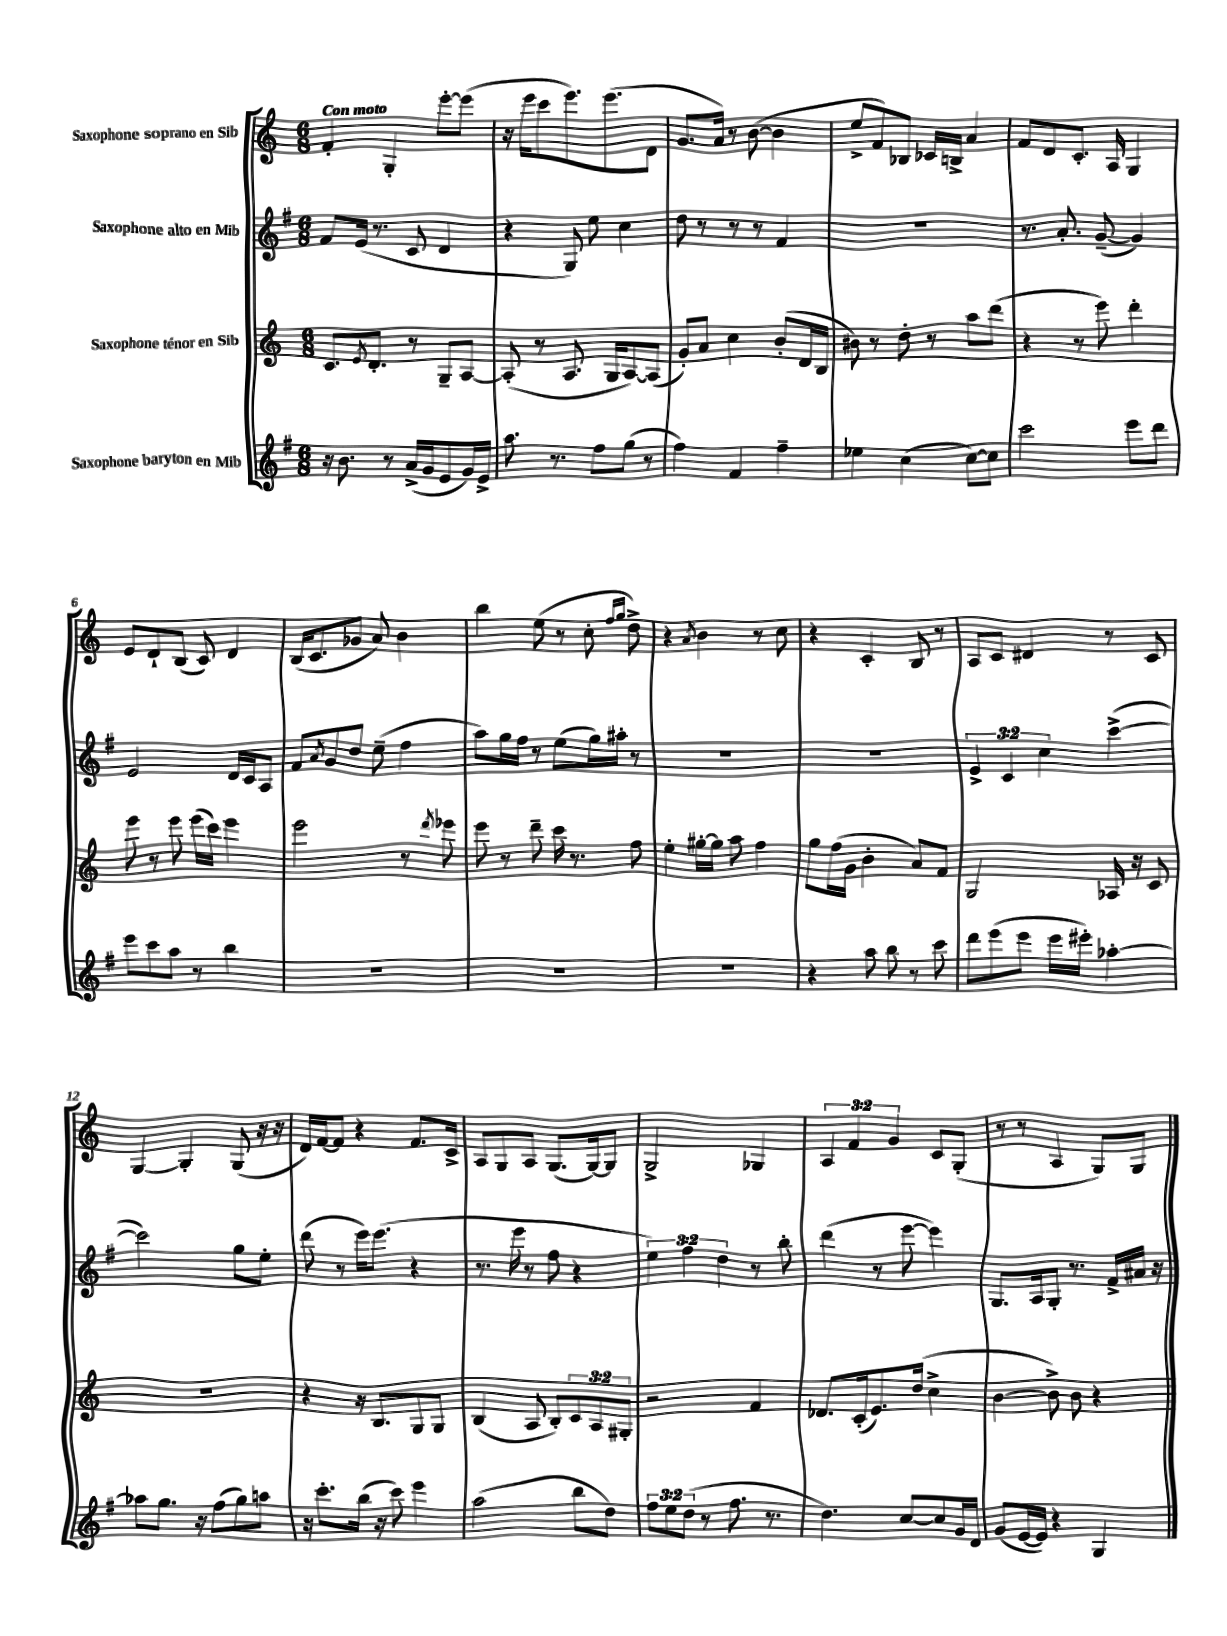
<<
\new StaffGroup <<
\new Staff = "s0" \with { instrumentName = "Saxophone soprano en Sib" } {
    \clef treble \key c \major \numericTimeSignature \time 6/8 \override Staff.TupletNumber.text = #tuplet-number::calc-fraction-text \tempo "Con moto"
    f'4-. g4-. e'''8~-. e'''8( |
    r16 e'''16 c'''8 e'''8.) e'''8.( d'8 |
    g'8. a'16) r8 b'8~( b'4 |
    e''8-> f'8) bes8 ces'16 b16-> a'4 |
    f'8 d'8 c'8.-. a16 g4 |
    e'8 d'8-! b8( c'8) d'4 |
    b16( c'8. ges'8 a'8) b'4 |
    b''4 e''8( r8 c''8-. \grace { f''16 g''16 } d''8->) |
    r4 \acciaccatura { a'8 } b'4 r8 c''8 |
    r4 c'4-. b8 r8 |
    a8 c'8 dis'4 r8 c'8 |
    g4~ g4-. g8( r16 r16 |
    d'16) f'16~ f'8 r4 f'8. c'16-> |
    a8 g8 a8 g8.( g16~) g8 |
    g2-> ges4 |
    \tuplet 3/2 { a4 f'4 g'4 } c'8 g8-.( |
    r8 r8 a4 g8) g8 \bar "|." |
}
\new Staff = "s1" \with { instrumentName = "Saxophone alto en Mib" } {
    \clef treble \key g \major \numericTimeSignature \time 6/8 \override Staff.TupletNumber.text = #tuplet-number::calc-fraction-text
    fis'8 e'16( r8. c'8 d'4 |
    r4 g8) e''8 c''4 |
    d''8 r8 r8 r8 fis'4 |
    R2. |
    r8. a'8.-. g'8~--( g'4) |
    e'2 d'16 c'16 a8 |
    fis'8 \acciaccatura { a'8 } g'8 d''8 e''8--( fis''4 |
    a''8) g''16 fis''16 r8 e''8( g''16) ais''16-. r8 |
    R2. |
    R2. |
    \tuplet 3/2 { e'4-> c'4 c''4 } c'''4~->( |
    c'''2) g''8 e''8-. |
    d'''8( r8 e'''16) e'''8.( r4 |
    r8. e'''16 r8 fis''8 r4 |
    \tuplet 3/2 { e''4) fis''4 d''4 } r8 b''8-. |
    d'''4( r8 e'''8~ e'''4) |
    g8. a16 g8-. r8. fis'16-> ais'16 r16 \bar "|." |
}
\new Staff = "s2" \with { instrumentName = "Saxophone ténor en Sib" } {
    \clef treble \key c \major \numericTimeSignature \time 6/8 \override Staff.TupletNumber.text = #tuplet-number::calc-fraction-text
    c'8. \acciaccatura { e'8 } d'8.-. r8 g8-- a8~ |
    a8-.( r8 a8. g16 a8~) a8( |
    g'8-.) a'8 c''4 b'8-.( d'16 b16 |
    bis'8) r8 d''8-. r8 a''8 d'''8( |
    r4 r8 e'''8) d'''4-. |
    e'''8 r8 e'''8 e'''16( c'''16) e'''4 |
    e'''2 r8 \acciaccatura { d'''8 } ees'''8 |
    e'''8 r8 d'''8-- c'''16 r8. f''8 |
    e''4-. gis''16~-. gis''16 a''8 f''4 |
    g''8 f''16( g'16 b'4-. a'8) f'8 |
    g2 aes16 r16 c'8 |
    R2. |
    r4 r16 b8. g8 g8 |
    b4( a8 b8-.) \tuplet 3/2 { c'8 a8 gis8-. } |
    r2 f'4 |
    des'8. c'16-.( e'8.) d''16( c''4-> |
    b'4~ b'8->) b'8 r4 \bar "|." |
}
\new Staff = "s3" \with { instrumentName = "Saxophone baryton en Mib" } {
    \clef treble \key g \major \numericTimeSignature \time 6/8 \override Staff.TupletNumber.text = #tuplet-number::calc-fraction-text
    r16 b'8. r8 a'16->( g'16 e'8 g'16) e'16-> |
    a''8. r8. fis''8 g''8( r8 |
    fis''4) fis'4 fis''4-- |
    ees''4 c''4( c''8~) c''8 |
    c'''2 e'''8 d'''8 |
    e'''8 c'''8 a''8 r8 b''4 |
    R2. |
    R2. |
    R2. |
    r4 a''8 b''8 r8 c'''8 |
    d'''8 e'''8( e'''8 e'''16 eis'''16-.) aes''4~-. |
    aes''8 g''8. r16 fis''8( g''8) a''8 |
    r16 c'''8.-. b''16( r16 c'''8) e'''4 |
    a''2( b''8 d''8) |
    \tuplet 3/2 { fis''8 e''8 d''8( } r8 fis''8. r8. |
    d''4.) c''8~ c''8 g'16 d'16 |
    g'8( e'16~ e'16) r4 g4 \bar "|." |
}
>>
>>
